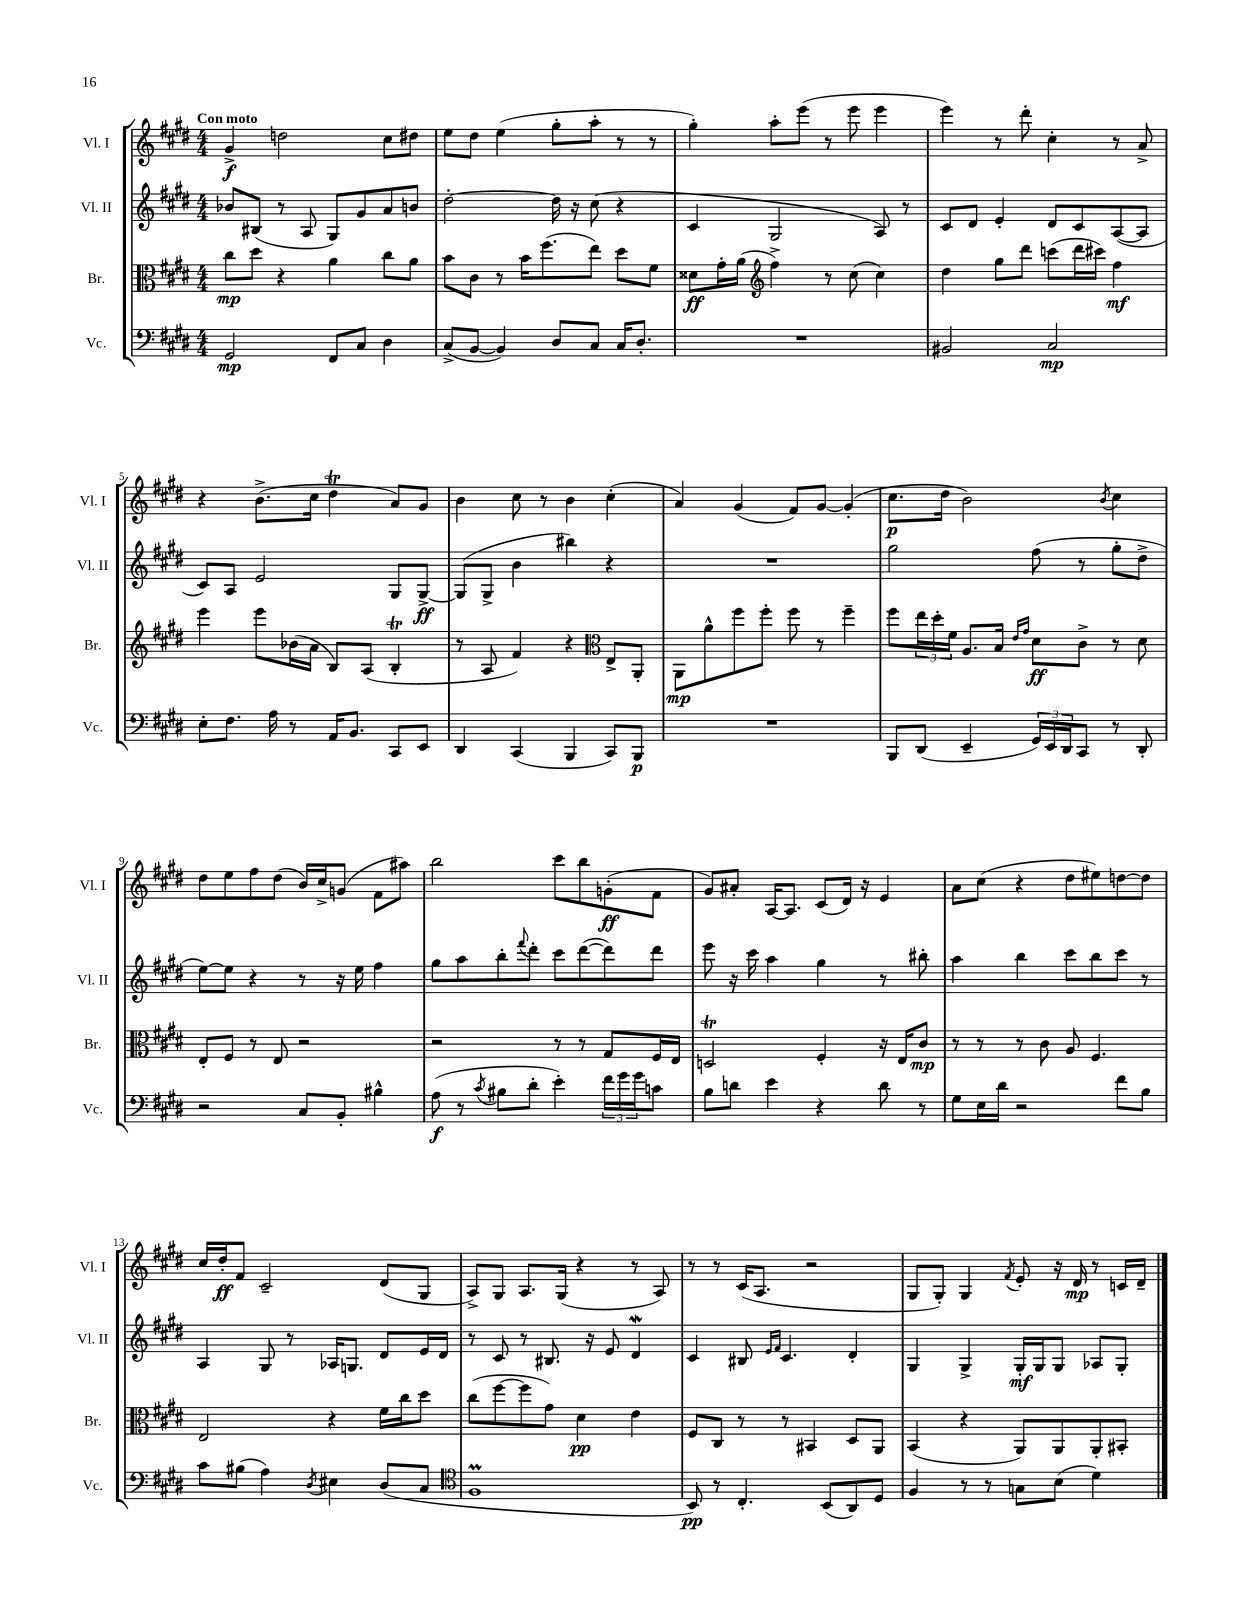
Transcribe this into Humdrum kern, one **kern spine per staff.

**kern	**kern	**kern	**kern
*staff4	*staff3	*staff2	*staff1
*clefF4	*clefC3	*clefG2	*clefG2
*k[f#c#g#d#]	*k[f#c#g#d#]	*k[f#c#g#d#]	*k[f#c#g#d#]
*M4/4	*M4/4	*M4/4	*M4/4
2GG#	8cc#	8b-	4g#^
.	8dd#	(8B#	.
.	4r	8r	2dd
.	.	8A	.
8FF#	4a	8G#)	.
8C#	.	8g#	.
4D#	8cc#	8a	8cc#
.	8a	8b	8dd#
=	=	=	=
(8C#^	8b	[2dd#'	8ee
[8BB	8c#	.	8dd#
4BB])	8r	.	(4ee
.	16b	.	.
.	(8.ff#	.	.
8D#	.	16dd#]	8gg#'
.	.	16r	.
8C#	8ee)	(8cc#	8aa'
16C#	8dd#	4r	8r
8.D#'	.	.	.
.	8f#	.	8r
=	=	=	=
1r	8d##	4c#	4gg#')
.	16g#'	.	.
.	(16a	.	.
*	*clefG2	*	*
.	4ff#^)	2G#	8aa'
.	.	.	(8eee
.	8r	.	8r
.	(8cc#	.	8eee
.	4cc#)	8A)	4eee
.	.	8r	.
=	=	=	=
2BB#	4dd#	8c#	4eee)
.	.	8d#	.
.	8gg#	4e'	8r
.	8ddd#	.	8ddd#'
2C#	(8ccc	8d#	4cc#'
.	16ddd#	8c#	.
.	16ccc#)	.	.
.	4ff#	([8A	8r
.	.	8A]	8a^
=	=	=	=
8E'	4eee	8c#)	4r
8.F#	.	8A	.
.	8eee	2e	(8.b^
16A	.	.	.
8r	(16b-	.	.
.	16a	.	16cc#
16AA	8B)	.	4dd#
8.BB	.	.	.
.	(8A	.	.
8CC#	4B'	8G#	8a)
8EE	.	[8G#^	8g#
=	=	=	=
4DD#	8r	(8G#]	4b
.	8A	8G#^	.
(4CC#	4f#)	4b	8cc#
.	.	.	8r
4BBB	4r	4bb#)	4b
*	*clefC3	*	*
8CC#)	8E^	4r	(4cc#'
8BBB	8AA'	.	.
=	=	=	=
1r	8AA	1r	4a)
.	8a^^	.	.
.	8ff#	.	(4g#
.	8ff#'	.	.
.	8ff#	.	8f#)
.	8r	.	[8g#
.	4ff#~	.	(4g#']
=	=	=	=
8BBB	8ff#	2gg#	8.cc#
(8DD#	24ee	.	.
.	24dd#'	.	.
.	.	.	16dd#
.	24f#	.	.
4EE~	8.A	.	2b)
.	16B	.	.
.	16qqe	.	.
.	16qqg#	.	.
24GG#)	8d#	(8ff#	.
24EE	.	.	.
24DD#	.	.	.
8CC#	8c#^	8r	.
.	.	.	8qb
8r	8r	8gg#'	4cc#
8DD#'	8d#	8dd#^	.
=	=	=	=
2r	8E'	[8ee)	8dd#
.	8F#	8ee]	8ee
.	8r	4r	8ff#
.	8E	.	(8dd#
8C#	2r	8r	16b)
.	.	.	16cc#^
8BB'	.	16r	(8g
.	.	16ee	.
4B#^^	.	4ff#	8f#
.	.	.	8aa#)
=	=	=	=
(8A	2r	8gg#	2bb
8r	.	8aa	.
8qc#	.	.	.
8B#	.	8bb'	.
.	.	8qqfff#	.
8d#'	.	8ddd#'	.
4e')	8r	8ccc#	8ccc#
.	8r	([8ddd#	8bb
24f#	8G#	8ddd#])	(8g'
24g#	.	.	.
24g#	.	.	.
8c	16F#	8ddd#	8f#
.	16E	.	.
=	=	=	=
8B	2D	8eee	8g#)
8d	.	16r	8a#'
.	.	16ccc#	.
4e	.	4aa	[16A
.	.	.	8.A]
4r	4F#'	4gg#	(8c#
.	.	.	16d#)
.	.	.	16r
8d	16r	8r	4e
.	16E	.	.
8r	8c#	8bb#'	.
=	=	=	=
8G#	8r	4aa	8a
16E	8r	.	(8cc#
16d#	.	.	.
2r	8r	4bb	4r
.	8c#	.	.
.	8A	8ccc#	8dd#
.	4.F#	8bb	8ee#)
8f#	.	8ccc#	[8dd
8B	.	8r	8dd]
=	=	=	=
8c#	2E	4A	16cc#
.	.	.	16dd#'
(8B#	.	.	8f#
4A)	.	8G#	2c#~
.	.	8r	.
8qD#	.	.	.
4E#	4r	16A-	.
.	.	8.G	.
(8D#	16f#	8d#	(8d#
.	16cc#	.	.
8C#	8dd#	16e	8G#
.	.	16d#	.
=	=	=	=
*clefC4	*	*	*
1F#	(8cc#	8r	8A^)
.	[8ff#	8c#	8G#
.	8ff#]	8r	8.A
.	8g#)	8.B#	.
.	.	.	(16G#
.	4d#	.	4r
.	.	16r	.
.	.	8e	.
.	4e	4d#	8r
.	.	.	8A)
=	=	=	=
8BB)	8F#	4c#	8r
8r	8C#	.	8r
4.C#'	8r	8B#	(16c#
.	.	.	8.A
.	.	16qqe	.
.	.	16qqf#	.
.	8r	4.c#	.
.	4BB#	.	2r
(8BB	.	.	.
8AA)	8D#	4d#'	.
8D#	8AA	.	.
=	=	=	=
4F#	(4BB	4G#	8G#
.	.	.	8G#')
8r	4r	4G#^	4G#
8r	.	.	.
.	.	.	8qf#
8G	8AA)	16G#'	8e'
.	.	16G#	.
(8B	8AA	8G#	16r
.	.	.	16d#
4d#)	8AA'	8A-	8r
.	8BB#'	8G#'	16c
.	.	.	16d#~
==	==	==	==
*-	*-	*-	*-
